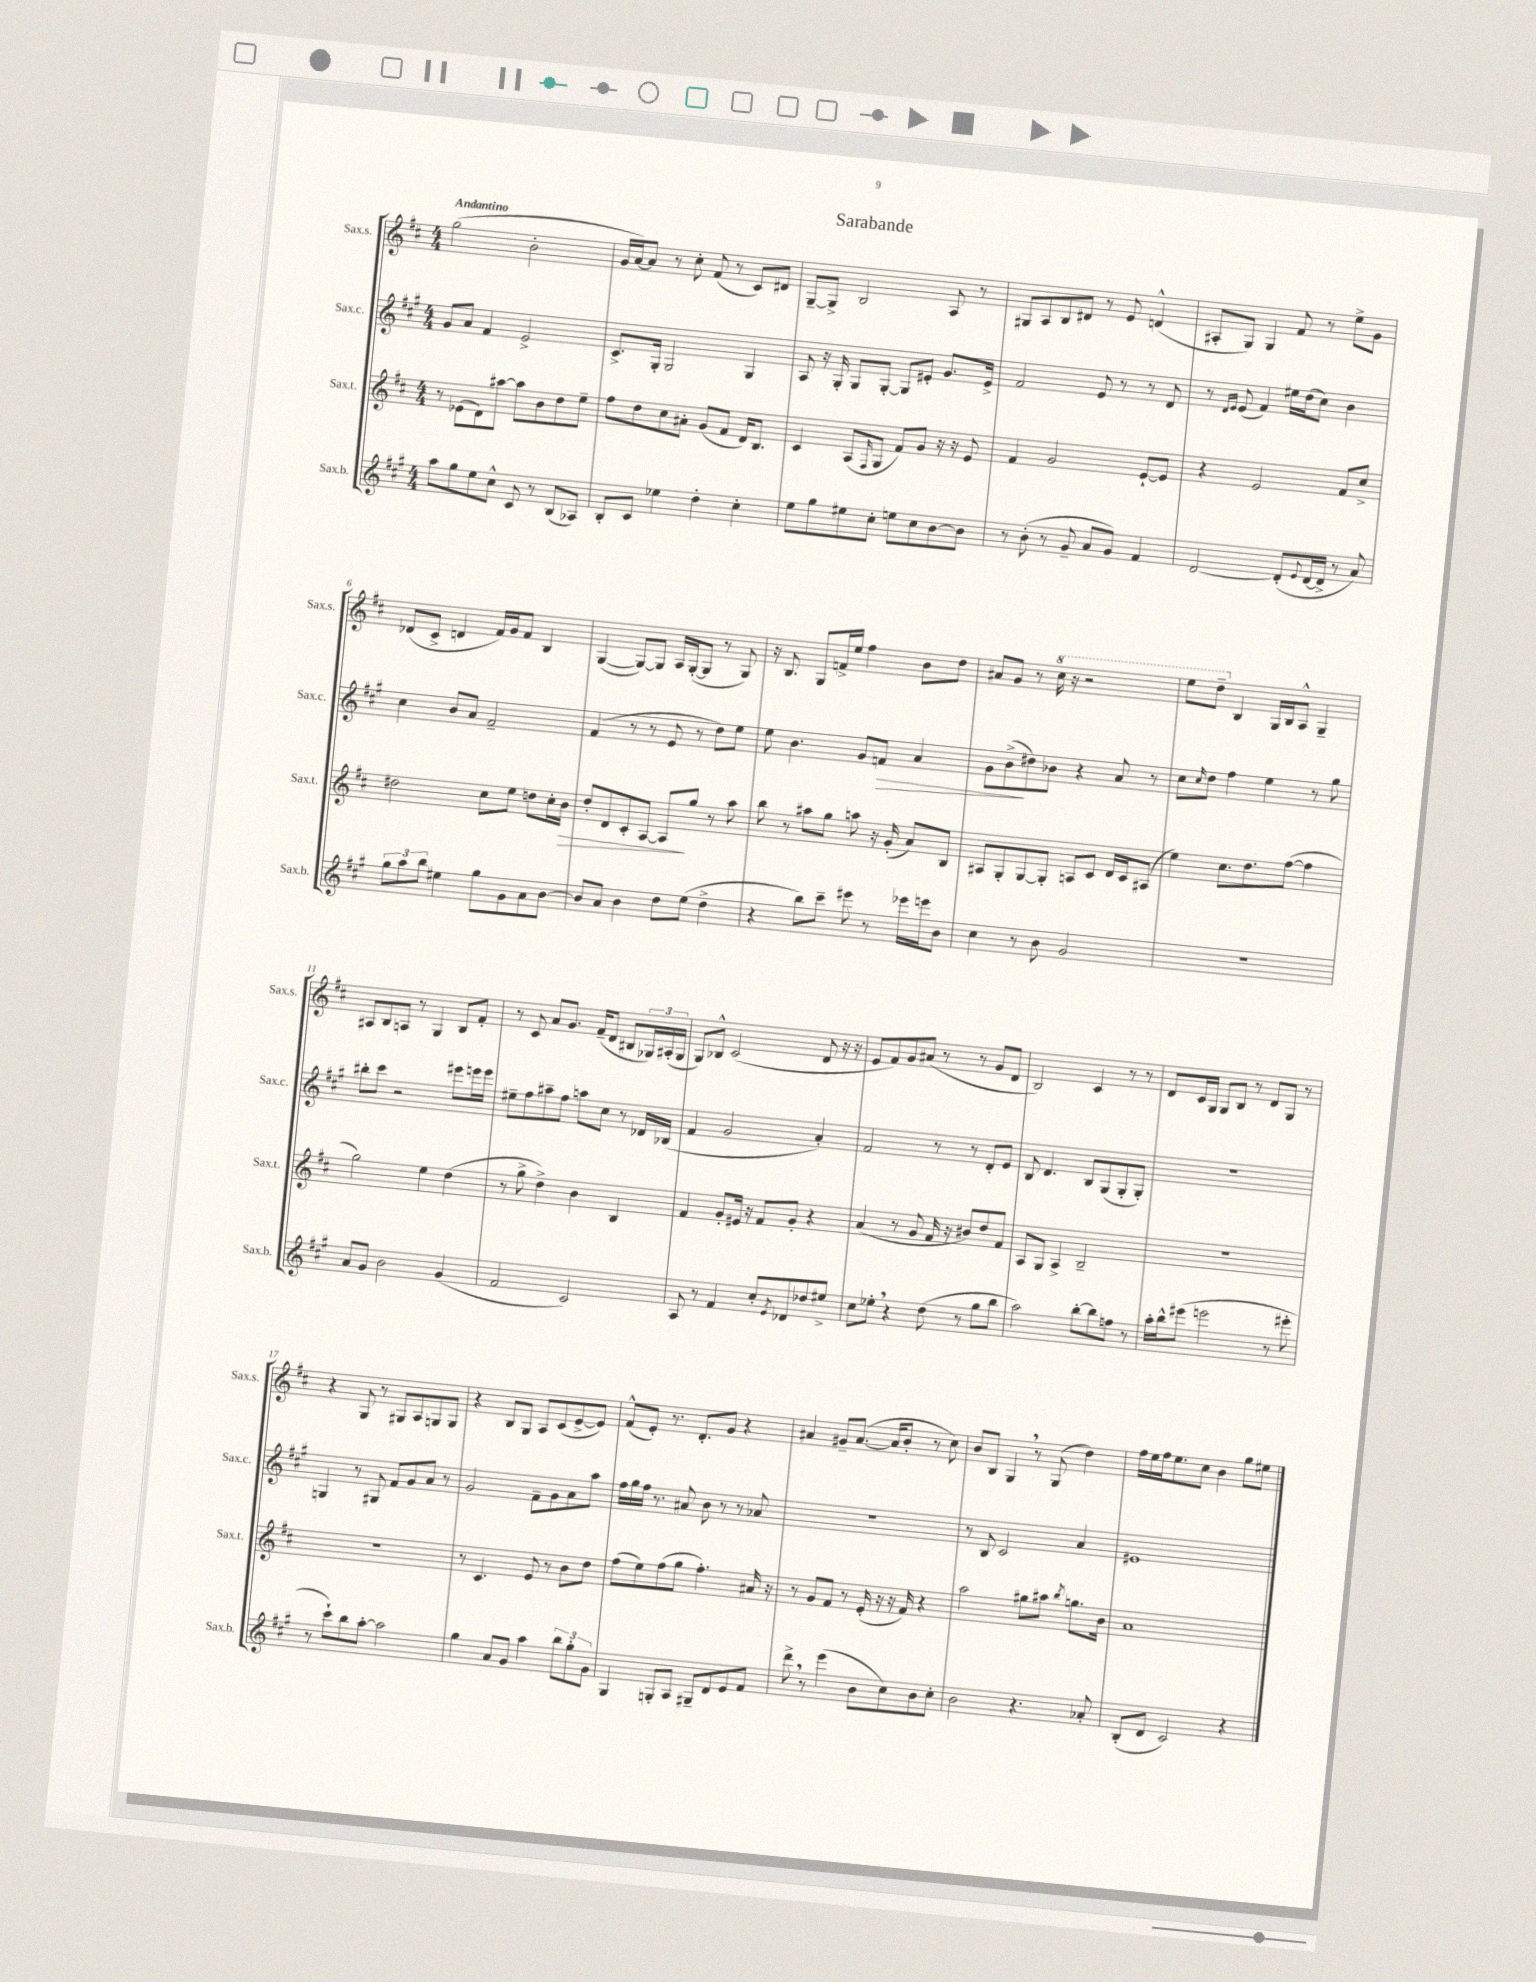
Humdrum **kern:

**kern	**kern	**dynam	**kern	**dynam	**kern
*part4	*part3	*part3	*part2	*part2	*part1
*staff4	*staff3	*staff3	*staff2	*staff2	*staff1
*I"Sax.b.	*I"Sax.t.	*	*I"Sax.c.	*	*I"Sax.s.
*I'Sax.b.	*I'Sax.t.	*	*I'Sax.c.	*	*I'Sax.s.
*clefG2	*clefG2	*	*clefG2	*	*clefG2
*k[f#c#g#]	*k[f#c#]	*	*k[f#c#g#]	*	*k[f#c#]
*M4/4	*M4/4	*	*M4/4	*	*M4/4
=1	=1	=1	=1	=1	=1
!	!	!	!	!	!LO:TX:a:B:t=Andantino
8aa\L	8r	.	8g#/L	.	(2gg\
8gg#\	(8e-X\L	.	8a/J	.	.
8ee\	8d\)	.	4f#/	.	.
8cc#^^\J	[8aa#X\J	.	.	.	.
8c#/	8aa#\L]	.	2e^/	.	2b'\
8r	8b\	.	.	.	.
(8B/L	8dd\	.	.	.	.
8A-X/J)	8ee~\J	.	.	.	.
=2	=2	=2	=2	=2	=2
8B'/L	8ff#\L	.	8.c#^/L	.	16g/LL
.	.	.	.	.	[16a/J)
8c#/J	8dd\	.	.	.	8a/J]
.	.	.	16G#'/Jk	.	.
4ee-X\	8cc#\	.	2G#/	.	8r
.	8a#X'\J	.	.	.	8cc#'\
4dd'\	(8g/L	.	.	.	(8f#/
.	8f#/J	.	.	.	8r
4cc#'\	16d/KL)	.	4G#/	.	8c#/L)
.	8.B/J	.	.	.	.
.	.	.	.	.	8d#X/J
=3	=3	=3	=3	=3	=3
8ee\L	4c#/	.	8A/	.	[8G~/L
8gg#\	.	.	16r	.	8G^/J]
.	.	.	16G#'/	.	.
8ee#X\	(8A/L	.	8G#/L	.	2B/
.	16qqF#/	.	.	.	.
8cc#'\J	8G/J	.	[8G#'/J	.	.
8een\L	8f#/L)	.	8G#/L]	.	.
8cc#\	8g/J	.	8e#X'/J	.	.
[8b\	16r	.	8.g#/L	.	8A/
.	16r	.	.	.	.
8b\J]	8e/	.	.	.	8r
.	.	.	16e#^/Jk	.	.
=4	=4	=4	=4	=4	=4
8r	4f#/	.	2f#/	.	8G#X/L
(8b'\	.	.	.	.	8A/
8r	2g/	.	.	.	8B/
8g#~/	.	.	.	.	8d#X/J
8a/L	.	.	8e/	.	8r
8g#/J)	.	.	8r	.	8e/
4f#/	[8e`/L	.	8r	.	(4dn^^/
.	8e/J]	.	8d/	.	.
=5	=5	=5	=5	=5	=5
[2d/	4r	.	8r	.	8A#X'/L
.	.	.	16qqd/LL	.	.
.	.	.	16qqe/JJ	.	.
.	.	.	(8e/	.	8G/J)
.	2e/	.	4f#/)	.	4G/
(8d'/L]	.	.	16ee#X\LL	.	8f#/
.	.	.	(16dd\J	.	.
8qqe/	.	.	.	.	.
[16d/L	.	.	8cc#\J)	.	8r
16d^/JJ]	.	.	.	.	.
8r	8f#/L	.	4b\	.	8ee^\L
8a/)	8cc#^/J	.	.	.	8g\J
!!LO:LB:g=z
=6	=6	=6	=6	=6	=6
12gg#\L	2dd#X\	.	4cc#\	.	(8d-X/L
12aa\	.	.	.	.	.
.	.	.	.	.	8c#^/J
12bb\J	.	.	.	.	.
4ee#X\	.	.	8b/L	.	4dn/
.	.	.	8a/J	.	.
8gg#\L	8cc#\L	.	2f#~/	.	16f#/LL)
.	.	.	.	.	16g/J
8g#\	8ee\J	.	.	.	8f#/J
8a\	8ddn\L	.	.	.	4B/
[8b\J	16cc#'\L	.	.	.	.
!	!	!LO:HP:b	!	!	!
.	16b\JJ	>	.	.	.
=7	=7	=7	=7	=7	=7
8b/L]	8dd'/L	.	(4f#/	.	([4G/
8a/J	8d/	.	.	.	.
4b\	8c#'/	.	8r	.	8G/L_)
.	[8A/J	.	8r	.	8G/J]
8dd\L	8A/L]	.	8e/	.	16A/LL
.	.	.	.	.	([16G'/J
(8ee\J	8gg/J	]	8r	.	8G/J]
4dd^\	8r	.	8dd\L)	.	8r
.	8aa\	.	8ee\J	.	8G/)
=8	=8	=8	=8	=8	=8
4r	8bb\	.	8ee\	.	16r
.	.	.	.	.	8.B/
.	8r	.	4.b\	.	.
8bb\L)	8aa#X\L	.	.	.	8G/L
8ccc#~\J	8gg\J	.	.	.	16fn^/L
.	.	.	.	.	16ee/JJ
8eee#X\	8aan\	.	8g#/L	.	4ff#\
!	!	!	!	!LO:HP:b	!
8r	16r	.	8fn/J	>	.
.	(16g'/	.	.	.	.
16eee-X\LL	8a/L)	.	4a/	.	8b\L
16eeen\J	.	.	.	.	.
8b\J	8B/J	.	.	.	8dd\J
=9	=9	=9	=9	=9	=9
4cc#\	8A#X/L	.	8g#\L	.	8a#X/L
.	8G'/	.	(8b^\	.	8g/J
8r	[8G/	.	8dd#X\)	]	8r
*	*	*	*	*	*8va
8b\	8G'/J]	.	8b-X\J	.	16ccc#\
.	.	.	.	.	16r
2g#/	8An/L	.	4r	.	2r
.	8c#/J	.	.	.	.
.	16d/LL	.	8a/	.	.
.	16c#/J	.	.	.	.
.	(8A#X/J	.	8r	.	.
=10	=10	=10	=10	=10	=10
1r	4ee\)	.	8cc#\L	.	8eee\L
.	.	.	16qqcc#/	.	.
.	.	.	8dd\J	.	8ddd~\J
*	*	*	*	*	*X8va
.	8.cc#\L	.	4ff#\	.	4B/
.	8.dd\	.	.	.	.
.	.	.	4ee\	.	16G/LL
.	.	.	.	.	16B/J
.	([8ff#\J	.	.	.	8A^^/J
.	4ff#\]	.	8r	.	4G~/
.	.	.	8gg#\	.	.
!!LO:LB:g=z
=11	=11	=11	=11	=11	=11
8a/L	2gg\)	.	8bb#X'\L	.	8A#X/L
8g#/J	.	.	8ccc#\J	.	8B/
2b\	.	.	2r	.	8An/J
.	.	.	.	.	8r
.	4ee\	.	.	.	4G/
(4g#/	(4dd\	.	8eee#X\L	.	8B/L
.	.	.	16eeen\L	.	8f#'/J
.	.	.	16eee\JJ	.	.
=12	=12	=12	=12	=12	=12
2f#/	8r	.	8ee#X~\L	.	8r
.	8gg^\	.	8ff#\	.	8c#/
.	4dd^\)	.	8aa#X~\	.	8a/L
.	.	.	8ff#\J	.	8.g/J
2c#/)	4b\	.	8aan\L	.	.
.	.	.	.	.	(16f#~/KL
.	.	.	8cc#\J	.	8d/J
.	4B/	.	8r	.	8B#X/L
.	.	.	16d-X/LL	.	24G-X/L)
.	.	.	.	.	(24A#X'/
.	.	.	(16B-X/JJ	.	.
.	.	.	.	.	24G-/JJ
=13	=13	=13	=13	=13	=13
8A/	4f#/	.	4f#/	.	8G/L)
8r	.	.	.	.	8B-X^^/J
4f#/	8g'/L	.	2g#/	.	(2c#/
.	16e#X/Jk	.	.	.	.
.	16r	.	.	.	.
8cc#'/L	8f#/L	.	.	.	.
8qe/	.	.	.	.	.
8d-X/	8g'/J	.	.	.	.
8dd-X/	4r	.	4a'/)	.	8d/
8ee#X^/J	.	.	.	.	16r
.	.	.	.	.	16r
=14	=14	=14	=14	=14	=14
8cc#\L	(4a/	.	2f#/	.	8e/L
8ee-X',\J	.	.	.	.	8f#/)
4r	8r	.	.	.	8g/
.	8g/	.	.	.	(8a#X/J
(8dd\	16f#/	.	8r	.	8r
.	16r	.	.	.	.
8r	8b#X/L)	.	8r	.	8r
8gg#\L	8dd/	.	8d'/L	.	8g/L
8bb\J	8f#/J	.	8e/J	.	8d/J
=15	=15	=15	=15	=15	=15
2aa\)	8A/L	.	8B/	.	2B/)
.	8G/J	.	4.d/	.	.
.	4A^/	.	.	.	.
[8bb'\L	2B~/	.	8B/L	.	4c#/
8bb\]	.	.	(8G#/	.	.
8ffn\J	.	.	8G#'/	.	8r
8r	.	.	8G#'/J)	.	8r
=16	=16	=16	=16	=16	=16
16aa'\LL	1r	.	1r	.	8d/L
16bb^^\J	.	.	.	.	.
(8eee#X\J	.	.	.	.	16c#/L
.	.	.	.	.	16G/JJ
2eeen\	.	.	.	.	8G/L
.	.	.	.	.	8B/J
.	.	.	.	.	8r
.	.	.	.	.	8d/L
8r	.	.	.	.	8G/J
8eee#X'\	.	.	.	.	8r
!!LO:LB:g=z
=17	=17	=17	=17	=17	=17
8r	1r	.	4Gn/	.	4r
8ccc#`\L)	.	.	.	.	.
8bb\	.	.	8r	.	8G/
[8aa'\J	.	.	8G#X/	.	8r
2aa\]	.	.	8f#/L	.	8G#X/L
.	.	.	8g#/	.	8A/
.	.	.	8a/J	.	8Gn/
.	.	.	8r	.	8G/J
=18	=18	=18	=18	=18	=18
4gg#\	8r	.	2g#/	.	4r
.	4.c#/	.	.	.	.
8a/L	.	.	.	.	8B/L
8g#/J	.	.	.	.	8G/J
4aa\	8e/	.	8f#~\L	.	8A/L
.	8r	.	8g#\	.	(8c#/
12bb\L	8b\L	.	8a\	.	[8e^/
12gg#'\	.	.	.	.	.
.	8dd\J	.	8aa\J	.	8e/J])
12g#\J	.	.	.	.	.
=19	=19	=19	=19	=19	=19
4G#/	(8ff#\L	.	16ff#\LL	.	(8f#^^/L
.	.	.	16gg#\	.	.
.	8ee\)	.	16ff#\JJ	.	8e'/J)
.	.	.	8.r	.	.
8Gn'/L	(8ff#\	.	.	.	8.r
8A/J	8gg\J	.	8a#X/	.	.
.	.	.	.	.	8.d'/L
8G#X~/L	4.ff#'\)	.	8b\	.	.
8d/	.	.	8r	.	8g/J
8e/	.	.	8r	.	4r
8f#/J	16a#X/	.	8a-X/	.	.
.	16r	.	.	.	.
=20	=20	=20	=20	=20	=20
8ddd^,\	8r	.	1r	.	4a#X/
8r	8g/L	.	.	.	.
(4eee\	8f#/J	.	.	.	8g#X~/L
.	8r	.	.	.	([8.a#/J
8b\L	(16e'/	.	.	.	.
.	16r	.	.	.	16a#/KL]
8cc#\)	16r	.	.	.	8b'/J
.	16f#/)	.	.	.	.
8b\	4r	.	.	.	8r
8cc#'\J	.	.	.	.	8cc#\)
=21	=21	=21	=21	=21	=21
2b\	2aa\	.	8r	.	8b/L
.	.	.	8B/	.	8B/J
.	.	.	2c#/	.	4G,/
4.r	8gg#X\L	.	.	.	8r
.	8aa#X\J	.	.	.	(8G/
.	8qbb/	.	.	.	.
.	8.ggn\L	.	4a/	.	4dd\)
8a-X'/	.	.	.	.	.
.	16b\Jk	.	.	.	.
=22	=22	=22	=22	=22	=22
(8B'/L	1a	.	1e#X	.	16ff#\LL
.	.	.	.	.	16ee\
8d/J	.	.	.	.	16ff#\J
.	.	.	.	.	8.ee\
2c#/)	.	.	.	.	.
.	.	.	.	.	8cc#\J
.	.	.	.	.	4b\
4r	.	.	.	.	8gg\L
.	.	.	.	.	8ee#X\J
==	==	==	==	==	==
*-	*-	*-	*-	*-	*-
